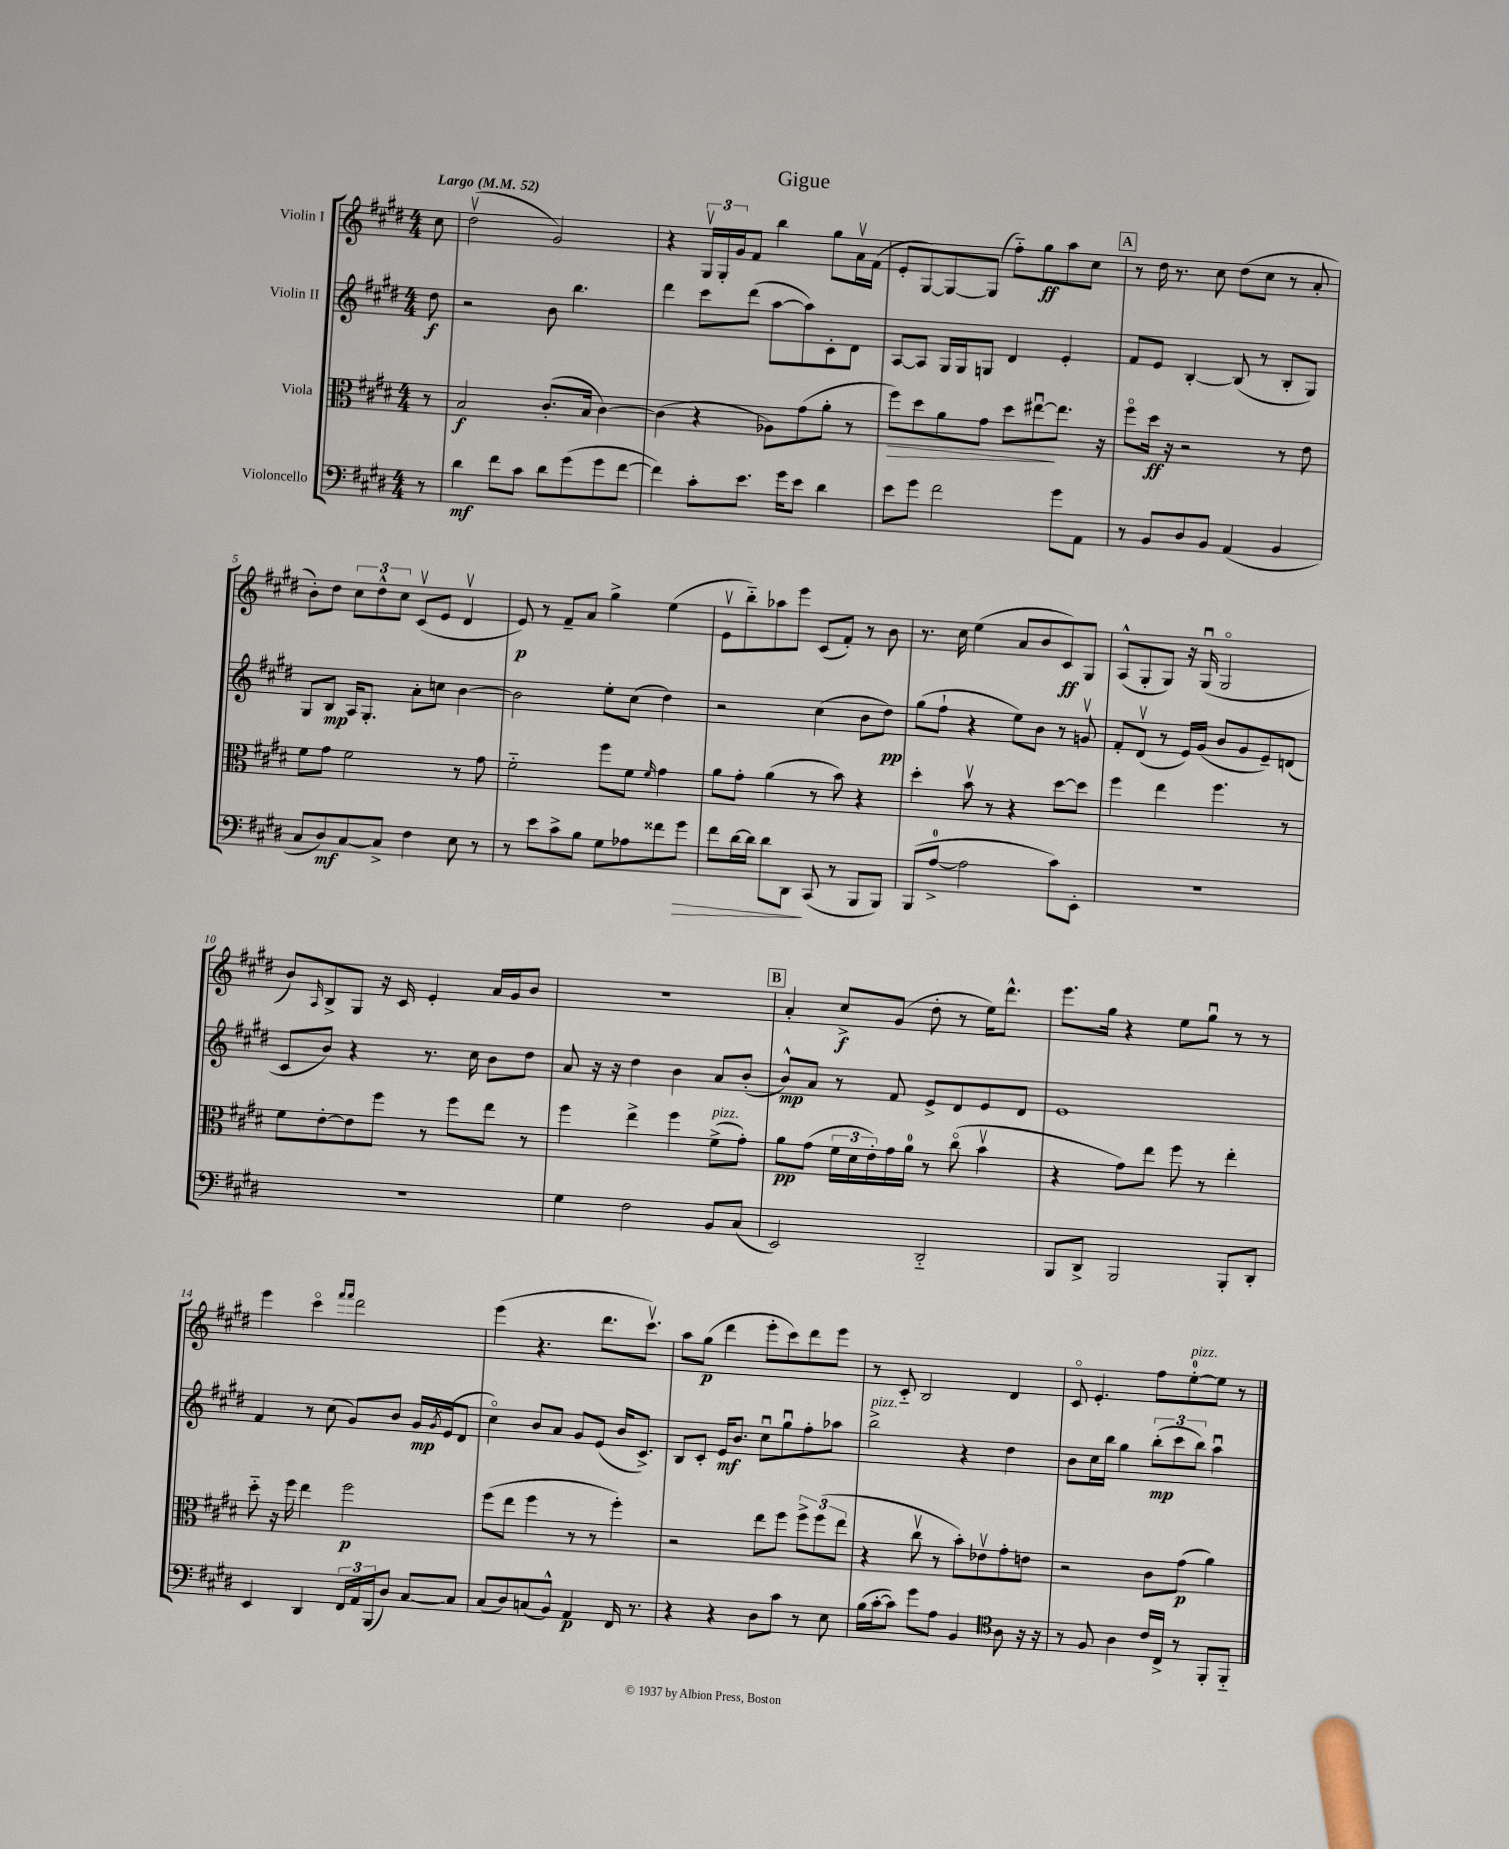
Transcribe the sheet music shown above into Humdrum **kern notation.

**kern	**kern	**kern	**kern
*staff4	*staff3	*staff2	*staff1
*clefF4	*clefC3	*clefG2	*clefG2
*k[f#c#g#d#]	*k[f#c#g#d#]	*k[f#c#g#d#]	*k[f#c#g#d#]
*M4/4	*M4/4	*M4/4	*M4/4
*MM52	*MM52	*MM52	*MM52
8r	8r	8dd#	8cc#
=	=	=	=
4d#	2B	2r	(2dd#v
8f#	.	.	.
8c#	.	.	.
8d#	(8.c#'	8b	2g#)
(8g#	.	4.bb	.
.	16B	.	.
8g#	[4c#)	.	.
[8f#	.	.	.
=	=	=	=
4f#])	(4c#]	4ddd#	4r
8c#'	4r	8ccc#	24G#v
.	.	.	24G#'
.	.	.	24g#
8.e	.	(8ddd#	8f#
.	8A-)	[8aa	4bb
16g#	.	.	.
8e	(8g#	8aa])	.
4d#	8a'	8c#'	8gg#
.	8r	8d#	16av
.	.	.	(16f#
=	=	=	=
8e	8ff#)	[8A	8e'
8g#	8dd#	8A]	[8G#)
2f#	8a	16G#	8G#_
.	.	16G#	.
.	8g#	8G	(8G#]
.	8dd#	4d#	8ff#'~)
.	[8ee#u	.	8gg#
8g#	8.ee#]	4e'	8aa
8AA	.	.	8cc#
.	16r	.	.
=	=	=	=
8r	8ff#o	8f#	8r
8BB	16dd#	8e	16dd#
.	16r	.	8.r
8D#	2r	[4B'	.
8BB	.	.	8cc#
(4AA	.	(8B]	(8dd#
.	.	8r	8cc#
4BB	8r	8B'	8r
.	8e	8G#)	8a'
=	=	=	=
8C#	8f#	8G#	8b')
8D#)	8g#	8B	8dd#
[8C#	2f#	16A	12cc#
.	.	8.G#'	.
.	.	.	12dd#^^
8C#^]	.	.	.
.	.	.	12cc#
4F#	.	8a'	(8c#v
.	.	8cc	8e
8E	8r	[4b	4d#v
8r	8g#	.	.
=	=	=	=
8r	2f#'~	2b]	8e)
8e	.	.	8r
8c#^	.	.	8f#~
8B	.	.	8a
8G#	8ff#	8ee'	4gg#^
8A-	8f#	(8cc#	.
.	16qqf#	.	.
8f##	4g#	4dd#)	(4ee
8g#	.	.	.
=	=	=	=
8f#	8a	2r	8ev
[16d#	8g#'	.	8bb'~)
16d#]	.	.	.
8d#	(4a	.	8aa-
8DD#	.	.	8eee
(8CC#	8r	(4cc#	(8c#
8r	8b)	.	8f#')
8BBB	4r	8b	8r
8BBB)	.	8dd#)	8b
=	=	=	=
(8BBB	4dd#'	(8gg#	8.r
[8A^	.	8ff#`	.
.	.	.	16cc#
2A]	8bv	4r	(4ee
.	8r	.	.
.	4r	8ee)	8a
.	.	8b	8b
8c#)	[8dd#	8r	8c#)
8EE'	8dd#]	8gv	8G#
=	=	=	=
1r	4ff#	8f#'	(8A^^
.	.	(8d#v	8G#'
.	4ee	8r	8G#)
.	.	16e)	16r
.	.	(16g#	(16G#u
.	4.ff#	8b	2G#o
.	.	8g#	.
.	.	8e~)	.
.	8r	(8d	.
=	=	=	=
1r	8f#	8c#	8b)
.	.	.	16qqA
.	[8e'	8b)	8B^
.	8e]	4r	8G#
.	8ff#	.	16r
.	.	.	16c#
.	8r	8.r	4e'
.	8ff#	.	.
.	.	16cc#	.
.	8ee	8b	16a
.	.	.	16g#
.	8r	8dd#	8b
=	=	=	=
4G#	4ff#	8a	1r
.	.	16r	.
.	.	16r	.
2F#	4ee^	4dd#	.
.	4ff#	4b	.
8BB	(8f#^	8a	.
(8C#	8g#')	(8b'	.
=	=	=	=
2EE)	8a	8b^^)	4a'
.	(8g#	8a	.
.	24f#	8r	8cc#^
.	24d#	.	.
.	24e')	.	.
.	16g#	8f#	(8g#
.	16a	.	.
2DD#'~	8r	8e^	8dd#'
.	(8cc#o	8d#	8r
.	4bv	8e	16ee)
.	.	.	8.ddd#^^
.	.	8d#	.
=	=	=	=
8BBB	4r	1e	8.eee
8DD#^	.	.	.
.	.	.	16gg#
2BBB	8g#)	.	4r
.	8ee	.	.
.	8ff#	.	8ee
.	8r	.	8gg#u
8BBB'	4ee'	.	8r
8DD#'	.	.	8r
=	=	=	=
4EE	8dd#'~	4f#	4eee
.	16r	.	.
.	16ff#	.	.
4DD#	4ee	8r	4ccc#o
.	.	(8cc#	.
.	.	.	16qqfff#
.	.	.	16qqfff#
24FF#	2ff#	8g#)	2ddd#
24AA	.	.	.
(24BBB	.	.	.
8D#)	.	8b	.
[8C#	.	16g#	.
.	.	8qg#	.
.	.	(16e	.
8C#]	.	8d#	.
=	=	=	=
(8C#	(8ff#	4cc#o)	(4eee
8D#)	8ee	.	.
(8C	4ff#	8b	4.r
8BB^^)	.	8a	.
4AA	8r	8g#	.
.	8r	(8e	8.ddd#
16FF#	4ff#')	16b	.
8.r	.	8.c#^)	8.ccc#v)
=	=	=	=
4r	2r	8B	8aa
.	.	8c#'	(8gg#
4r	.	16e	4ddd#
.	.	8.b	.
8D#	8ee	8cc#u	8eee'
8c#	8ff#	8gg#u	8ccc#)
8r	12ff#^	8ff#'	8ddd#
.	(12ff#	.	.
8E	.	8aa-	8eee
.	12ee	.	.
=	=	=	=
(16B	4r	2bb^	8r
[16c#'	.	.	.
8c#])	.	.	8c#'~
8g#	8cc#v	.	2B
8A	8r	.	.
4BB	8b')	4r	.
.	8e-v	.	.
*clefC4	*	*	*
8A	8g#'	4dd#	4d#
16r	8e	.	.
16r	.	.	.
=	=	=	=
8r	2r	8b	8c#o
8F#	.	16cc#	4.e'
.	.	16bb	.
4A	.	4gg#	.
16c#	8c#	(12bb'	8ff#
16C#^	.	.	.
.	.	12ccc#	.
8r	(8g#	.	[8ee'
.	.	12bb)	.
8FF#'	4a)	4aau	8ee]
8FF#'~	.	.	8r
==	==	==	==
*-	*-	*-	*-
